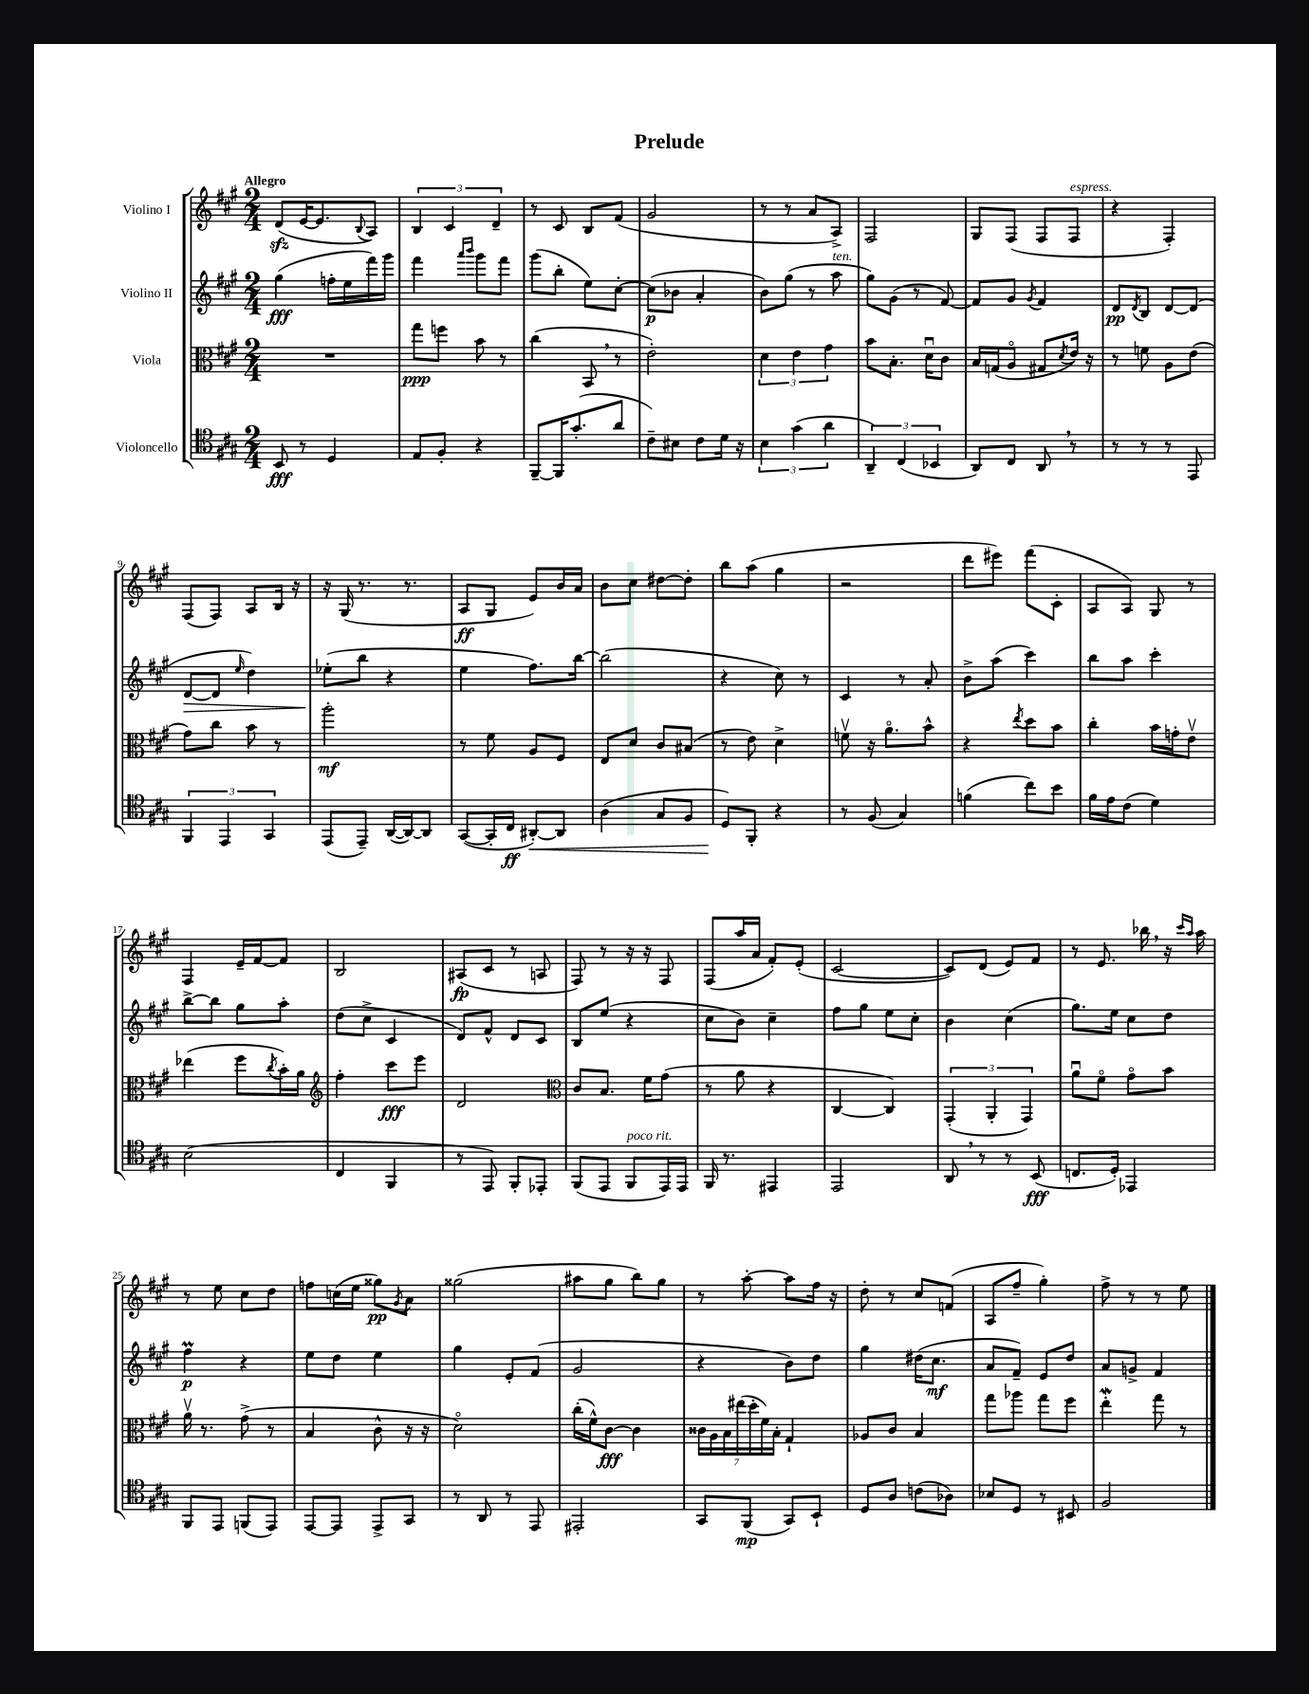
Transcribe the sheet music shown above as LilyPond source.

\header { title = "Prelude" }
<<
\new StaffGroup <<
\new Staff = "s0" \with { instrumentName = "Violino I" } {
    \clef treble \key a \major \numericTimeSignature \time 2/4 \tempo "Allegro"
    d'8\sfz( e'16~ e'8. \appoggiatura { b8 } a8) |
    \tuplet 3/2 { b4 cis'4 d'4-- } |
    r8 cis'8 b8 fis'8( |
    gis'2 |
    r8 r8 a'8 a8->) |
    fis2 |
    gis8 fis8( fis8 fis8^\markup { \italic "espress." } |
    r4 fis4-.) |
    fis8( fis8) a8 b16 r16 |
    r16 gis16( r8. r8. |
    a8\ff gis8 e'8) b'16 a'16 |
    b'8 cis''8 dis''8~ dis''8-. |
    b''8 a''8( gis''4 |
    r2 |
    d'''8 eis'''8) fis'''8( cis'8-. |
    a8 a8) gis8 r8 |
    fis4 e'16-- fis'16~ fis'8 |
    b2 |
    ais8\fp( cis'8 r8 a8 |
    fis8) r8 r16 r16 fis8 |
    fis8( a''16 a'16 fis'8-.) e'8-.( |
    cis'2~ |
    cis'8) d'8( e'8) fis'8 |
    r8 e'8. bes''16 \breathe r16 \grace { cis'''16 a''16 } a''16 |
    r8 e''8 cis''8 d''8 |
    f''8 c''16( e''16 gisis''8\pp) \acciaccatura { gis'8 } a'8 |
    gisis''2( |
    ais''8 gis''8 b''8) gis''8 |
    r8 a''8~-. a''8 fis''16 r16 |
    d''8-. r8 cis''8 f'8( |
    a8 fis''8-- gis''4-.) |
    fis''8-> r8 r8 e''8 \bar "|." |
}
\new Staff = "s1" \with { instrumentName = "Violino II" } {
    \clef treble \key a \major \numericTimeSignature \time 2/4
    gis''4\fff( f''16-. e''16 fis'''16) gis'''16 |
    fis'''4 \grace { a'''16 b'''16 } gis'''8 fis'''8 |
    gis'''8( b''8-. e''8) cis''8~-. |
    cis''8\p( bes'8 a'4-. |
    b'8) gis''8( r8 a''8^\markup { \italic "ten." } |
    gis''8) gis'8( r8 fis'8~) |
    fis'8 gis'8 \acciaccatura { gis'8 } fis'4 |
    d'8\pp \acciaccatura { d'8 } b8 d'8~ d'8( |
    d'8~\> d'8 \grace { e''16 } d''4) |
    ees''8-.\!( b''8 r4 |
    e''4 fis''8.) b''16~ |
    b''2( |
    r4 cis''8) r8 |
    cis'4 r8 a'8-. |
    b'8-> a''8( cis'''4) |
    b''8 a''8 cis'''4-. |
    b''8~-> b''8 gis''8 a''8-. |
    d''8( cis''8-> cis'4 |
    d'8) fis'8-^ d'8 cis'8 |
    b8 e''8( r4 |
    cis''8 b'8) cis''4-- |
    fis''8 gis''8 e''8 cis''8-. |
    b'4 cis''4( |
    gis''8.) e''16 cis''8 d''8 |
    fis''4\prall\p r4 |
    e''8 d''8 e''4 |
    gis''4 e'8-. fis'8( |
    gis'2 |
    r4 b'8) d''8 |
    gis''4 dis''16( cis''8.\mf |
    a'8 fis'8--) e'8 d''8 |
    a'8 g'8-> fis'4 \bar "|." |
}
\new Staff = "s2" \with { instrumentName = "Viola" } {
    \clef alto \key a \major \numericTimeSignature \time 2/4
    R2 |
    gis''8\ppp f''8 b'8 r8 |
    cis''4( b,8 \breathe r8 |
    e'2-.) |
    \tuplet 3/2 { d'4 e'4 gis'4 } |
    b'8 b8.-. d'16\downbow cis'8 |
    b16 g16( a8\flageolet gis8 \acciaccatura { d'8 } e'16) r16 |
    r8 f'8 a8 e'8( |
    gis'8) cis''8 b'8 r8 |
    a''2-.\mf |
    r8 fis'8 a8 fis8 |
    e8 d'8 cis'8 bis8( |
    r8 e'8) d'4-> |
    f'8\upbow r16 a'8.\flageolet b'8-^ |
    r4 \acciaccatura { e''8 } d''8 b'8 |
    cis''4-. b'16 g'16-. e'8\upbow |
    ees''4( fis''8 \acciaccatura { cis''8 } b'16-.) a'16 |
    \clef treble fis''4-. cis'''8\fff e'''8 |
    d'2 |
    \clef alto cis'8 b8. fis'16 gis'8( |
    r8 a'8 r4 |
    cis4~ cis4) |
    \tuplet 3/2 { gis,4-.( a,4-. gis,4) } |
    a'8\downbow fis'8\flageolet gis'8\flageolet b'8 |
    a'16\upbow r8. gis'8->( r8 |
    b4 cis'8-^ r16 r16 |
    d'2\flageolet) |
    cis''16-.( fis'16-^) cis'8~\fff cis'4 |
    \tuplet 7/4 { cisis'16 a16 b16 eis''16( d''16-. fis'16) b16-. } gis4-! |
    aes8 cis'8 b4 |
    gis''8 aes''8 gis''8 fis''8 |
    e''4-.\mordent gis''8 r8 \bar "|." |
}
\new Staff = "s3" \with { instrumentName = "Violoncello" } {
    \clef tenor \key a \major \numericTimeSignature \time 2/4
    b,8\fff r8 d4 |
    e8 fis8-. r4 |
    fis,8~-- fis,16 gis'8.-.( a'8 |
    cis'8--) bis8 cis'8 d'16 r16 |
    \tuplet 3/2 { b4 gis'4( a'4 } |
    \tuplet 3/2 { a,4--) cis4( bes,4 } |
    a,8) cis8 a,8 \breathe r8 |
    r8 r8 r8 e,8 |
    \tuplet 3/2 { fis,4 e,4 gis,4 } |
    e,8( e,8--) a,16~( a,16~) a,8 |
    gis,8~( gis,16-. cis16\ff ais,8~-.\<) ais,8 |
    a4( gis8 fis8 |
    d8\!) fis,8-. r4 |
    r8 fis8( gis4) |
    f'4( cis''8) b'8 |
    fis'16 e'16 cis'8( d'4) |
    b2( |
    cis4 fis,4 |
    r8 e,8) fis,8-. ees,8-. |
    fis,8( e,8 fis,8^\markup { \italic "poco rit." } e,16) e,16 |
    fis,16 r8. eis,4 |
    e,2 |
    a,8 \breathe r8 r8 b,8\fff( |
    c8. d16-.) ees,4 |
    fis,8 e,8 f,8( e,8) |
    e,8~ e,8 e,8-> gis,8 |
    r8 a,8 r8 e,8 |
    eis,2-. |
    gis,8 fis,8\mp( gis,8) b,8-! |
    d8 a8 c'8( aes8) |
    bes8 d8 r8 bis,8 |
    fis2 \bar "|." |
}
>>
>>
